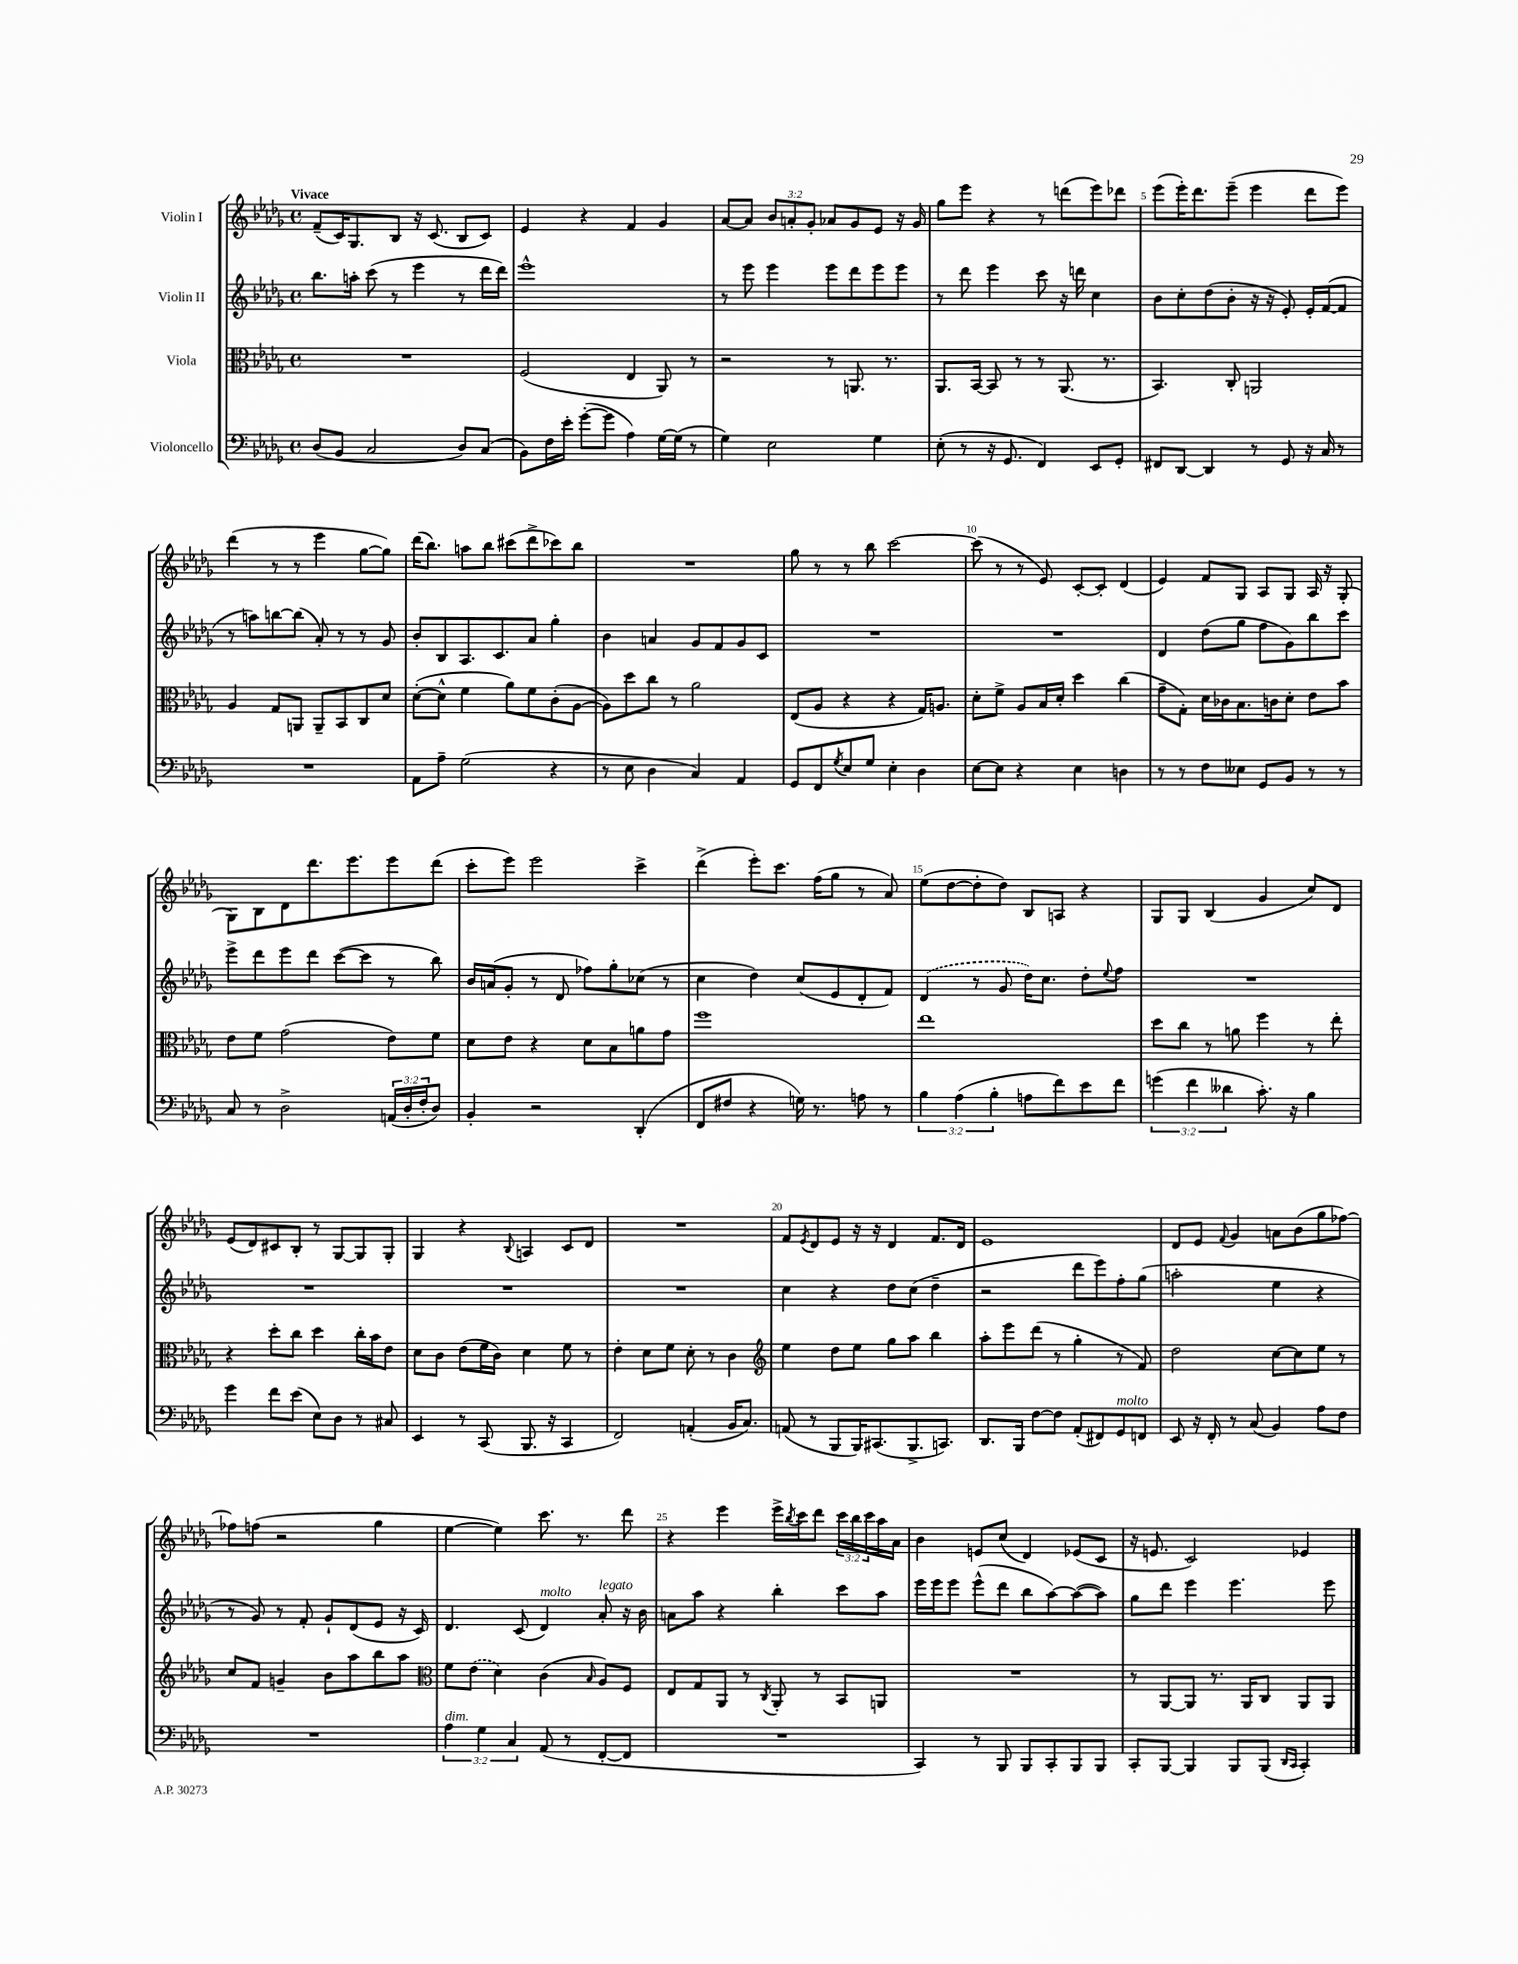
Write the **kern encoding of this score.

**kern	**kern	**kern	**kern
*part4	*part3	*part2	*part1
*staff4	*staff3	*staff2	*staff1
*I"Violoncello	*I"Viola	*I"Violin II	*I"Violin I
*clefF4	*clefC3	*clefG2	*clefG2
*k[b-e-a-d-g-]	*k[b-e-a-d-g-]	*k[b-e-a-d-g-]	*k[b-e-a-d-g-]
*M4/4	*M4/4	*M4/4	*M4/4
*met(c)	*met(c)	*met(c)	*met(c)
=1	=1	=1	=1
!	!	!	!LO:TX:a:B:t=Vivace
(8D-/L	1r	8.bb-\L	(8f~/L
8BB-/J	.	.	16c/K)
.	.	16aan'\Jk	8.G-/
2C/	.	(8ccc\	.
.	.	8r	8B-/J
.	.	4eee-\	16r
.	.	.	(8.c/
8D-/L)	.	8r	8B-/L
(8C/J	.	16ddd-\LL	8c/J)
.	.	16ddd-\JJ)	.
=2	=2	=2	=2
8BB-\L)	(2F/	1eee-^^	4e-/
16F\L	.	.	.
16e-'\JJ	.	.	.
([8g-'\L	.	.	4r
8g-\J]	.	.	.
4A-\)	4E-/	.	4f/
[16G-\LL	8AA-/)	.	4g-/
(16G-\JJ]	.	.	.
8r	8r	.	.
=3	=3	=3	=3
4G-\)	2r	8r	[8a-/L
.	.	8eee-\	8a-/J]
2E-\	.	4eee-\	12b-/L
.	.	.	12an'/
.	.	.	12g-'/J
.	8r	8eee-\L	8a-X/L
.	8.AAn/	8ddd-\	8g-/
4G-\	.	8eee-\	8e-/J
.	8.r	.	.
.	.	8eee-\J	16r
.	.	.	16g-/
=4	=4	=4	=4
(8E-'\	8.AA-/L	8r	8gg-\L
8r	.	8ddd-\	8eee-\J
.	[16BB-/Jk	.	.
16r	8BB-/]	4eee-\	4r
8.GG-/	.	.	.
.	8r	.	.
4FF/)	8r	8ccc\	8r
.	(8.AA-/	16r	(8dddn\L
.	.	16dddn\	.
8EE-/L	.	4cc\	8eee-\)
.	8.r	.	.
8GG-'/J	.	.	8ddd-X\J
=5	=5	=5	=5
8FF#X/L	4.BB-/)	8b-\L	(8eee-\L
[8DD-/J	.	8cc'\	16eee-'\K)
.	.	.	8.ddd-\
4DD-/]	.	(8dd-\	.
.	8C'/	8b-'\J	(8eee-~\J
8r	2AAn/	16r	4eee-\
.	.	16r	.
8GG-/	.	8e-'/)	.
16r	.	16e-'/LL	8ddd-\L
16C/	.	([16f/J	.
8r	.	8f/J]	8eee-\J)
!!LO:LB:g=z
=6	=6	=6	=6
1r	4A-/	8r	(4ddd-\
.	.	8aan\L)	.
.	8G-/L	[8bbn\	8r
.	8AAn/J	(8bb\J]	8r
.	8AA~/L	8a-'/)	4eee-\
.	8BB-/	8r	.
.	8C/	8r	[8gg-\L
.	8d-/J	8g-/	8gg-\J])
=7	=7	=7	=7
8AA-\L	([8d-'\L	8b-'/L	(16ddd-\KL
.	.	.	8.bb-\J)
8A-~\J	8d-^^\J]	8B-/	.
(2G-\	4f\	8.A-/	8aan\L
.	.	.	8bb-\J
.	.	8.c/	.
.	8a-\L)	.	(8ccc#X\L
.	8f\	8a-/J	8ddd-^\
4r	(8c'\	4gg-'\	8ccc-X\)
.	[8A-\J	.	8bb-\J
=8	=8	=8	=8
8r	8A-\L])	4b-\	1r
8E-\	8dd-\	.	.
4D-\	8cc\J	4an/	.
.	8r	.	.
4C/)	2a-\	8g-/L	.
.	.	8f/	.
4AA-/	.	8g-/	.
.	.	8c/J	.
=9	=9	=9	=9
8GG-/L	(8E-/L	1r	8gg-\
8FF/	8A-/J	.	8r
8qG-/	.	.	.
8E-/	4r	.	8r
8G-/J	.	.	8bb-\
4E-'\	4r	.	[2ccc\
4D-\	16G-/KL)	.	.
.	8.An/J	.	.
=10	=10	=10	=10
[8E-\L	8d-'\L	1r	(8ccc\]
8E-\J]	8f^\J	.	8r
4r	8A-/L	.	8r
.	16B-/L	.	8e-/)
.	16d-'/JJ	.	.
4E-\	4dd-\	.	[8c'/L
.	.	.	8c'/J]
4Dn\	(4cc\	.	(4d-/
=11	=11	=11	=11
8r	8g-~\L	4d-/	4e-/)
8r	8G-'\J)	.	.
8F\L	16d-\LL	(8dd-\L	8f/L
.	16c-X\J	.	.
8E--X\J	8.B-\	8gg-\J	8G-/J
8GG-/L	.	8ff\L	8A-/L
.	16cn\k	.	.
8BB-/J	8d-'\J	8g-\)	8G-/J
8r	8e-\L	8bb-\	16A-/
.	.	.	16r
8r	8b-\J	8ccc\J	(8G-'/
!!LO:LB:g=z
=12	=12	=12	=12
8C/	8e-\L	8eee-^\L	8G-\L)
8r	8f\J	8ddd-\	8B-\
2D-^\	(2g-\	8eee-\	8d-\
.	.	8ddd-\J	8.ddd-\
.	.	([8ccc\L	.
.	.	.	8.eee-\
.	.	8ccc\J]	.
(24AAn/LL	8e-\L)	8r	8eee-\
24D-'/	.	.	.
24F'/J	.	.	.
8D-/J)	8f\J	8bb-\)	(8ddd-\J
=13	=13	=13	=13
4BB-'/	8d-\L	16b-/LL	8ccc'\L
.	.	(16an/J	.
.	8e-\J	8g-'/J	8eee-\J)
2r	4r	8r	2eee-\
.	.	8d-/	.
.	8d-\L	8ff-X\L)	.
.	8B-\	8gg-'\	.
(4DD-'/	8an\	(8cc-X\J	4ccc^\
.	8g-\J	8r	.
=14	=14	=14	=14
8FF/L	1ff	4cc\	(4ddd-^\
8F#X/J	.	.	.
4r	.	4dd-\)	8eee-'\L)
.	.	.	8.ccc\J
16Gn\)	.	(8cc/L	.
8.r	.	.	(16ff\KL
.	.	8e-/	8gg-\J
8An\	.	8d-'/	8r
8r	.	8f/J)	8a-/)
=15	=15	=15	=15
6B-\	1ee-	(4d-/	(8ee-\L
.	.	.	[8dd-\
(6A-\	.	.	.
.	.	8r	8dd-'\]
6B-'\	.	.	.
.	.	8g-/	8dd-\J)
8An\L	.	16dd-\KL)	8B-/L
.	.	8.cc\J	.
8f\)	.	.	8An/J
8e-\	.	8dd-'\L	4r
.	.	8qqee-/	.
8f\J	.	8ff\J	.
=16	=16	=16	=16
(6gn\	8dd-\L	1r	8G-/L
.	8cc\J	.	8G-/J
6f\	.	.	.
.	8r	.	(4B-/
6d--X\	.	.	.
.	8an\	.	.
8.c'\)	4ff\	.	4g-/
16r	.	.	.
4B-\	8r	.	8cc/L)
.	8ee-'\	.	8d-/J
!!LO:LB:g=z
=17	=17	=17	=17
4g-\	4r	1r	(8e-/L
.	.	.	8d-/)
8f\L	8dd-'\L	.	8c#X/
(8e-\J	8cc\J	.	8B-'/J
8E-\L)	4dd-\	.	8r
8D-\J	.	.	[8G-/L
8r	16cc'\LL	.	8G-/]
.	16b-\J	.	.
8C#X/	8e-\J	.	8G-'/J
=18	=18	=18	=18
4EE-/	8d-\L	1r	4G-/
.	8c\J	.	.
8r	(8e-\L	.	4r
(8CC/	16f\L	.	.
.	16c\JJ)	.	.
.	.	.	8qqB-/
8.BBB-/	4d-\	.	4An/
16r	.	.	.
4CC/	8f\	.	8c/L
.	8r	.	8d-/J
=19	=19	=19	=19
2FF/)	4e-'\	1r	1r
.	8d-\L	.	.
.	8f\J	.	.
(4AAn'/	8d-'\	.	.
.	8r	.	.
16BB-/KL	4c\	.	.
8.C/J)	.	.	.
=20	=20	=20	=20
*	*clefG2	*	*
(8AAn/	4ee-\	4cc\	8f/L
.	.	.	8qe-/
8r	.	.	8d-/
8BBB-/L	8dd-\L	4r	8e-/J
16BBB-/K)	8ee-\J	.	16r
(8.CC#X/	.	.	16r
.	8gg-\L	8dd-\L	4d-/
8.BBB-^/	8aa-\J	(8cc\J	.
.	4bb-\	4dd-~\	8.f/L
8.CCn/J)	.	.	.
.	.	.	16d-/Jk
=21	=21	=21	=21
8.DD-/L	8aa-'\L	2r	1e-
.	8eee-\	.	.
16BBB-/Jk	.	.	.
[8F\L	(8ddd-\J	.	.
8F\J]	8r	.	.
(8AA-'/L	4gg-'\	8ddd-\L	.
8FF#X/)	.	8eee-\)	.
!LO:TX:a:i:t=molto	!	!	!
8GG-/	8r	8ff'\	.
8FFn/J	8f/)	(8gg-\J	.
=22	=22	=22	=22
8EE-/	2dd-\	2aan'\	8d-/L
16r	.	.	8e-/J
16FF'/	.	.	.
.	.	.	8qqf/
8r	.	.	4g-/
(8C/	.	.	.
4BB-/)	[8cc\L	4ee-\	8an\L
.	8cc\]	.	(8b-\
8A-\L	8ee-\J	4r	8gg-\
8F\J	8r	.	[8ff-X\J)
!!LO:LB:g=z
=23	=23	=23	=23
1r	8cc/L	8r	8ff-X\L]
.	8f/J	8g-/)	(8ffn\J
.	4gn~/	8r	2r
.	.	8f'/	.
.	8b-\L	8g-`/L	.
.	8aa-\	(8d-/	.
.	8bb-\	8e-/J	4gg-\
.	8aa-\J	16r	.
.	.	16c/)	.
=24	=24	=24	=24
*	*clefC3	*	*
!LO:TX:a:i:t=dim.	!	!	!
6A-\	8f\L	4.d-/	[4ee-\
.	(8e-\J	.	.
6G-\	.	.	.
.	4d-\)	.	4ee-\])
6C/	.	.	.
.	.	(8c/	.
!	!	!LO:TX:a:i:t=molto	!
(8AA-/	(4c\	4d-/)	8.ccc\
8r	.	.	.
.	.	.	8.r
.	16qqB-/	.	.
!	!	!LO:TX:a:i:t=legato	!
[8FF'/L	8A-/L)	8a-'/	.
8FF/J]	8F/J	16r	8ddd-\
.	.	16b-\	.
=25	=25	=25	=25
1r	8E-/L	8an\L	4r
.	8G-/	8aa-\J	.
.	8AA-/J	4r	4eee-\
.	8r	.	.
.	8qC/	.	.
.	8AA-'/	4bb-'\	16eee-^\LL
.	.	.	8qbb-/
.	.	.	16ccc\J
.	8r	.	8ddd-\J
.	8BB-/L	8ccc\L	24ccc\LL
.	.	.	24bb-\
.	.	.	24ccc\
.	8AAn/J	8aa-\J	16aa-\
.	.	.	16a-\JJ
=26	=26	=26	=26
4CC/)	1r	16eee-\LL	4b-\
.	.	16eee-\J	.
.	.	8eee-\J	.
8r	.	(8eee-^^\L	8en/L
8BBB-/	.	8ddd-\J	(8cc/J
8BBB-/L	.	8bb-\L	4d-/)
8CC'/	.	[8aa-\)	.
8BBB-/	.	(8aa-\_	(8e-X/L
8BBB-/J	.	8aa-\J])	8c/J
=27	=27	=27	=27
8CC'/L	8r	8gg-\L	16r
.	.	.	8.en/
[8BBB-/J	[8AA-/L	8ddd-\J	.
4BBB-/]	8AA-/J]	4eee-\	2c/)
.	8.r	.	.
8BBB-/L	.	4.eee-\	.
.	16AA-/KL	.	.
(8BBB-/J	8C/J	.	.
16qqDD-/LL	.	.	.
16qqCC/JJ	.	.	.
4CC'/)	8AA-/L	.	4e-X/
.	8AA-/J	8eee-\	.
==	==	==	==
*-	*-	*-	*-
